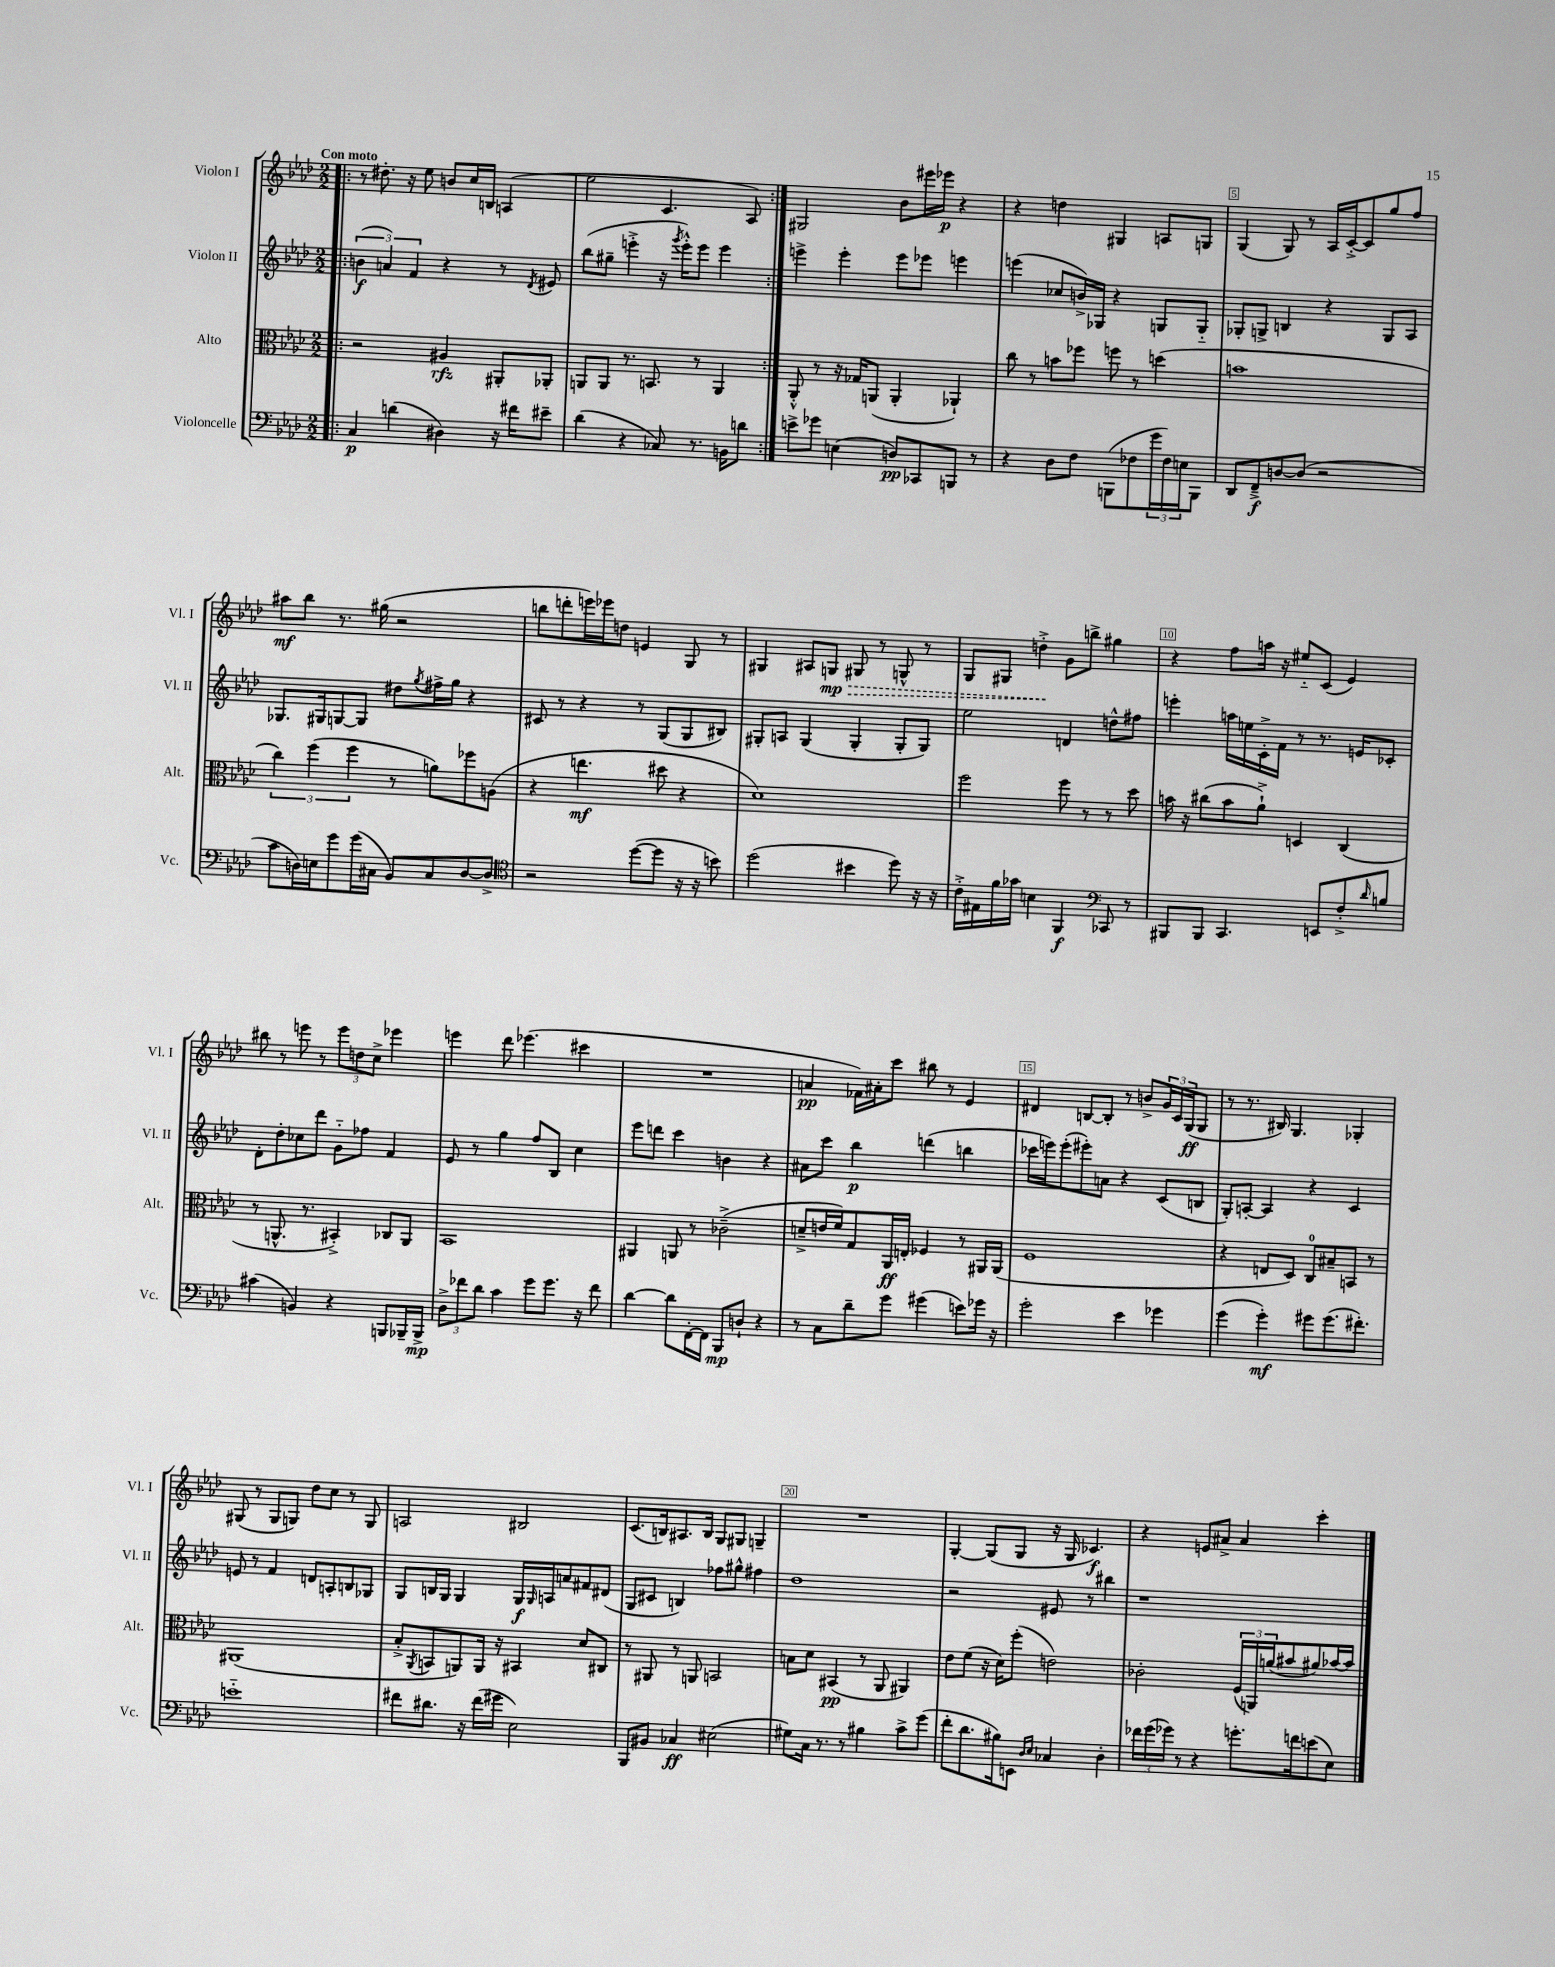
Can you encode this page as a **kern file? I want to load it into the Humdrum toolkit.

**kern	**kern	**kern	**kern
*staff4	*staff3	*staff2	*staff1
*clefF4	*clefC3	*clefG2	*clefG2
*k[b-e-a-d-]	*k[b-e-a-d-]	*k[b-e-a-d-]	*k[b-e-a-d-]
*M2/2	*M2/2	*M2/2	*M2/2
=!|:	=!|:	=!|:	=!|:
4C	2r	(6b	8r
.	.	.	8.dd#'
.	.	6a)	.
(4d	.	.	.
.	.	.	16r
.	.	6f	.
.	.	.	8ee-
4D#)	4A#	4r	8b
.	.	.	16cc
.	.	.	16B
16r	8AA#'	8r	(4A
16f#	.	.	.
.	.	8qd-	.
8e#~	8AA-'	8e#	.
=	=	=	=
(4d-	8AA	(8bb-	2ee-
.	8AA	8gg#~	.
4r	8.r	4eee'^	.
.	8.BB	.	.
8C-)	.	16r	4.c
.	.	8qggg	.
.	.	16eee'^^)	.
8.r	8r	8eee	.
.	4AA	4eee	.
16BB	.	.	.
8d	.	.	8A-)
=:|!	=:|!	=:|!	=:|!
8e^	8AA-'^^	4eee^	2G#
8g-	8r	.	.
(4E	16r	4eee'	.
.	16G-	.	.
.	(8AA	.	.
8D)	4AA'	8eee	8b-
8CC-	.	8eee-	16eee#
.	.	.	16eee-
8BBB	4AA-`)	4eee	4r
8r	.	.	.
=	=	=	=
4r	8cc	(4eee	4r
.	8r	.	.
8D-	8b	8cc-	4dd
8F	8ff-	16b^)	.
.	.	16G-	.
(8BBB	8ff	4r	4G#
8F-	8r	.	.
24g	(4dd	8G	8A
24F-)	.	.	.
24E	.	.	.
8BBB	.	8G'~	8G
=	=	=	=
8DD-	1b	8G-'	(4G
8FF~^	.	8G^	.
[8D	.	4B	8G)
(8D]	.	.	8r
2r	.	4r	16A-
.	.	.	[16c'^
.	.	.	8c]
.	.	8G	8gg
.	.	8A-	8ff
=	=	=	=
8c	6cc)	8.G-	8aa#
16D)	.	.	8bb-
.	(6ff	.	.
16E	.	16G#	.
8g	.	[8G	8.r
.	6ff	.	.
(16g	.	8G]	.
16C#	.	.	(16gg#
8BB-)	8r	8dd#	2r
.	.	8qgg	.
8C#	8a)	16ff#^	.
.	.	16gg	.
[8D	8ff-	4r	.
8D^]	(8A	.	.
=	=	=	=
*clefC4	*	*	*
2r	4r	8c#	8bb
.	.	8r	8ddd'
.	4.ee	4r	16eee)
.	.	.	16eee-
.	.	.	8dd
([8dd-	.	8r	4e
8dd-]	8dd#	(8G	.
16r	4r	8G	8G
16r	.	.	.
8b)	.	8B#)	8r
=	=	=	=
(2dd-	1d-)	8G#'	4G#
.	.	8A	.
.	.	(4G#	8A#
.	.	.	8G
4b#	.	4G#'	8G#
.	.	.	8r
8dd-)	.	8G#'	8G^^
16r	.	8G#)	8r
16r	.	.	.
=	=	=	=
16c'^	2ff	2ee-	8G
16E#	.	.	.
16f	.	.	8G#
16g-	.	.	.
4B	.	.	4dd'^
4FF	8ff	4d	8g
.	8r	.	8bb^
*clefF4	*	*	*
8CC-	8r	8dd^^	4gg#
8r	8dd-	8ff#	.
=	=	=	=
8BBB#	16b	4eee'	4r
.	16r	.	.
8BBB#	(8cc#	.	.
4.CC	8b	16aa	8ff
.	.	16ee	.
.	8a-`^)	16c'^	16aa
.	.	16f	16r
.	4D	8r	8ee#'~
8EE	.	8.r	(8c
8F'^	(4C	.	4e-)
.	.	16e	.
16qqd-	.	.	.
8B	.	8c-'	.
=	=	=	=
(4c#	8r	8d-'	8bb#
.	8.AA^^	8dd-'	8r
4BB)	.	8cc-	8eee
.	8.r	.	.
.	.	8ddd-	8r
4r	4BB#'^)	8g'~	12eee
.	.	.	12dd
.	.	8ff-	.
.	.	.	12cc^
8BBB	8C-	4f	4eee-
16BBB-~	8AA	.	.
16BBB-^	.	.	.
=	=	=	=
12D-^	1BB-	8e-	4eee
12f-	.	.	.
.	.	8r	.
12d-	.	.	.
4c	.	4gg	8ddd-
.	.	.	(4.eee-
8g	.	8ff	.
8.g	.	8B-	.
.	.	4cc	4ccc#
16r	.	.	.
8f-	.	.	.
=	=	=	=
[4d-	4AA#	8eee-	1r
.	.	8ddd	.
8d-]	8AA	4ccc	.
[16FF'	8r	.	.
16FF]	.	.	.
8BBB-	(2c-~^	4b	.
8D`	.	.	.
4r	.	4r	.
=	=	=	=
8r	8d~^	8a#	4a
8C	16e	8ccc	.
.	16f)	.	.
8d-~	8G	4bb-	16f-)
.	.	.	16a#'
8g	16AA-	.	8ccc
.	16E'	.	.
(4g#	4F-	(4ddd	8bb#
.	.	.	8r
8e)	8r	4bb	4e-
16g-	16AA#	.	.
16r	(16AA#	.	.
=	=	=	=
2g'	1F	16ccc-	4d#
.	.	16eee)	.
.	.	(8eee'	.
.	.	8eee#')	[8B
.	.	8a	8B']
4e-	.	4r	8r
.	.	.	8b^
4g-	.	(8c	24g
.	.	.	24c
.	.	.	(24G
.	.	8B	8G
=	=	=	=
(4g	4r	8G')	8r
.	.	[8A'	8.r
4g')	8E	4A]	.
.	.	.	16B#)
.	8D-)	.	4.G
8g#	8C	4r	.
(8.g#	8B#~	.	.
.	8BB	4c	4G-'
8.f#')	.	.	.
.	8r	.	.
=	=	=	=
1e'~	(1AA#	8e	(8G#
.	.	8r	8r
.	.	4f	8G#
.	.	.	8G)
.	.	8d	8dd-
.	.	8A'	8cc
.	.	8B	8r
.	.	8G-	8G
=	=	=	=
8f#	8B-'^	8G	2A
.	8qAA-	.	.
8.d#	8BB	16B	.
.	.	16G	.
.	8AA)	4G	.
16r	.	.	.
(16f#	16AA	.	.
16g#	16r	.	.
2E-)	4BB#	16G	2B#
.	.	16qqG	.
.	.	16A	.
.	.	8a	.
.	8d-	8f#	.
.	8C#	(8d#	.
=	=	=	=
8BBB-	8r	8G	(8.c
8BB#	8AA#	8c#	.
.	.	.	16B)
4C-	8r	4B)	8.A#
.	8AA	.	.
.	.	.	16B
(2E#	2BB	8ff-	8G
.	.	8gg#^^	8G#
.	.	4ff#	4G~
=	=	=	=
8G#)	8B	1dd-	1r
16C	8d-	.	.
8.r	.	.	.
.	(4BB#	.	.
8r	.	.	.
4B#	8r	.	.
.	8AA-	.	.
8c^	4AA#)	.	.
(8g	.	.	.
=	=	=	=
8f'	8e-	2r	[4G'
8.d-	(8f	.	.
.	16r	.	(8G]
16B#)	16d-)	.	.
8EE	(8ff'	.	8G
16qqD-	.	.	.
16qqE-	.	.	.
4C-	2e)	8e#	16r
.	.	.	16G
.	.	8r	4.c-)
4D-'	.	4bb#	.
=	=	=	=
24f-	2c-'	1r	4r
(24g	.	.	.
24g-)	.	.	.
8r	.	.	.
4r	.	.	8e
.	.	.	8a#^
8.g'	(24F	.	4a#
.	24AA)	.	.
.	(24a	.	.
.	8b#	.	.
16f	.	.	.
(8e	8a#)	.	4ccc'
8E-)	[16b-	.	.
.	16b-]	.	.
==	==	==	==
*-	*-	*-	*-
